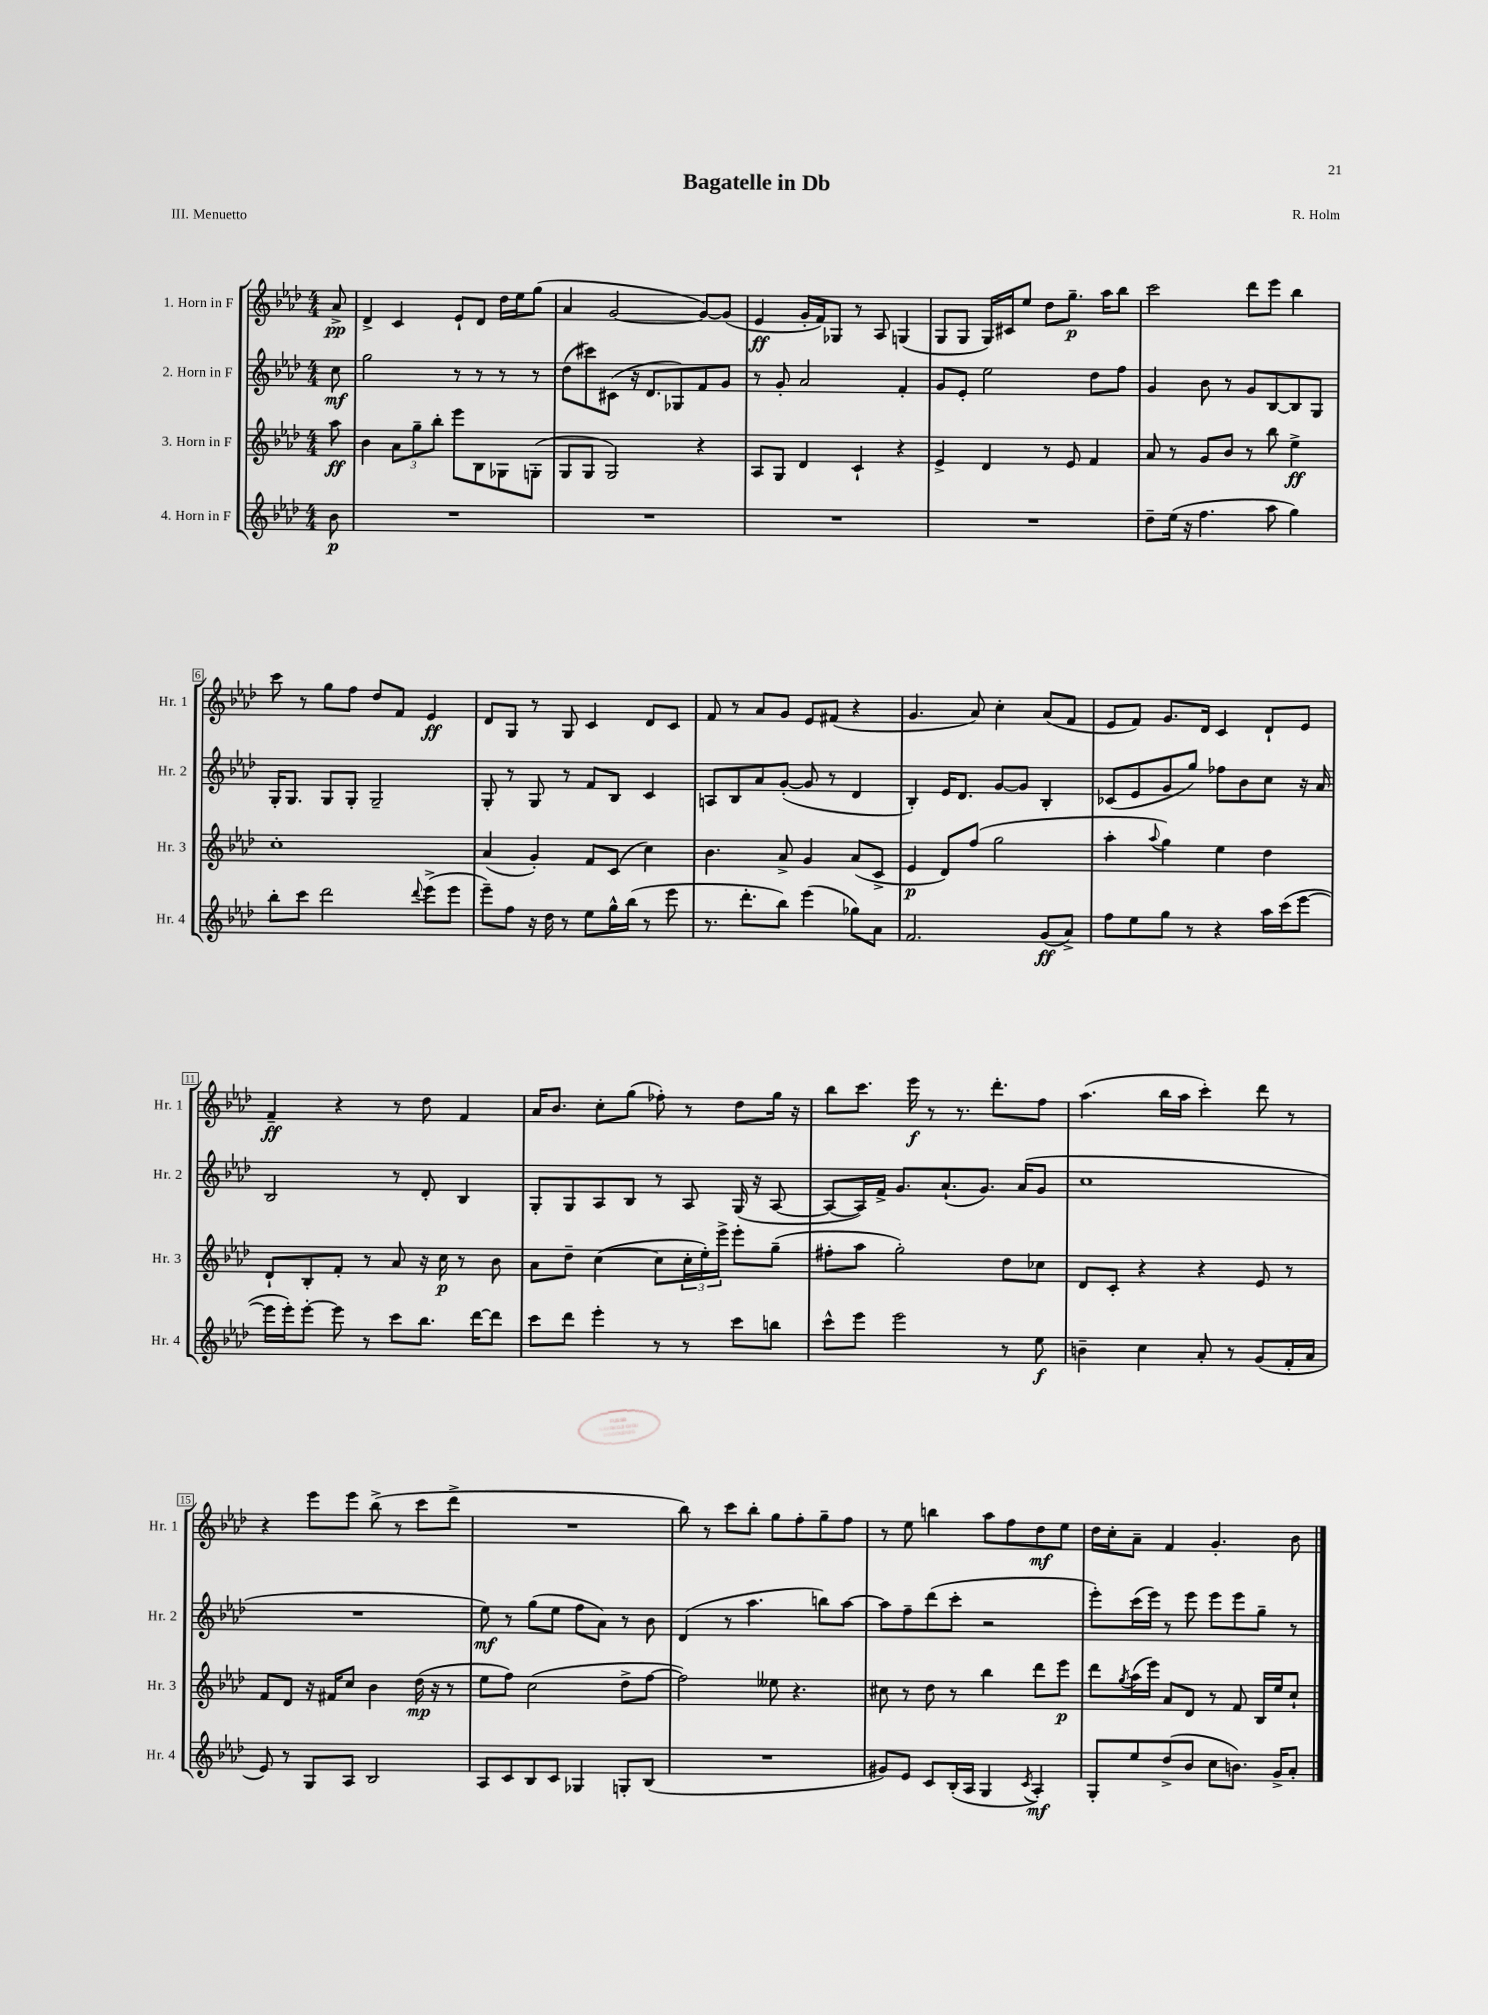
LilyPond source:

\header { title = "Bagatelle in Db" composer = "R. Holm" piece = "III. Menuetto" }
<<
\new StaffGroup <<
\new Staff = "s0" \with { instrumentName = "1. Horn in F" shortInstrumentName = "Hr. 1" } {
    \clef treble \key aes \major \numericTimeSignature \time 4/4 \partial 8
    aes'8->\pp |
    des'4-> c'4 ees'8-! des'8 des''16 ees''16 g''8( |
    aes'4 g'2~ g'8~) g'8( |
    ees'4\ff g'16-. f'16) ges8 r8 aes8 g4( |
    g8 g8 g16) cis'16 ees''8 des''8 g''8.--\p aes''16 bes''8 |
    c'''2 des'''8 ees'''8 bes''4 |
    c'''8 r8 g''8 f''8 des''8 f'8 ees'4\ff |
    des'8 g8 r8 g8 c'4 des'8 c'8 |
    f'8 r8 aes'8 g'8 ees'8 fis'8( r4 |
    g'4. aes'8) c''4-. aes'8( f'8 |
    ees'8 f'8) g'8. des'16 c'4 des'8-! ees'8 |
    f'4--\ff r4 r8 des''8 f'4 |
    aes'16 bes'8. c''8-. g''8( fes''8-.) r8 des''8 g''16 r16 |
    bes''8 c'''8. ees'''16\f r8 r8. des'''8.-. f''8 |
    aes''4.( bes''16 aes''16 c'''4-.) des'''8 r8 |
    r4 ees'''8 ees'''8 bes''8->( r8 c'''8 des'''8-> |
    R1 |
    bes''8) r8 c'''8 bes''8-. g''8 f''8-. g''8-- f''8 |
    r8 ees''8 b''4 aes''8 f''8 des''8\mf ees''8 |
    des''16 c''16-. aes'8-- f'4 g'4.-. bes'8 \bar "|." |
}
\new Staff = "s1" \with { instrumentName = "2. Horn in F" shortInstrumentName = "Hr. 2" } {
    \clef treble \key aes \major \numericTimeSignature \time 4/4 \partial 8
    c''8\mf |
    g''2 r8 r8 r8 r8 |
    des''8( cis'''8) cis'8( r16 des'8. ges8) f'8 g'8 |
    r8 g'8-. aes'2 f'4-. |
    g'8 ees'8-. ees''2 des''8 f''8 |
    g'4 bes'8 r8 g'8 bes8~ bes8 g8 |
    g16-. g8. g8 g8-. g2-- |
    g8-. r8 g8 r8 f'8 bes8 c'4 |
    a8 bes8 aes'8 g'8~-.( g'8 r8 des'4 |
    bes4-.) ees'16 des'8. g'8~ g'8 bes4-. |
    ces'8( ees'8 g'8 g''8) fes''8 bes'8 c''8 r16 aes'16 |
    bes2 r8 des'8-. bes4 |
    g8-. g8 aes8 bes8 r8 aes8 g16( r16 aes8~ |
    aes8~ aes16) f'16-> g'8. aes'8.-!( g'8.) aes'16( g'8 |
    c''1 |
    R1 |
    ees''8\mf) r8 g''8( ees''8 f''8 aes'8) r8 bes'8 |
    des'4( r8 aes''4. b''8) aes''8~ |
    aes''8 f''8-- des'''8( c'''8-. r2 |
    ees'''8-.) c'''16( ees'''16) r8 ees'''8 ees'''8 ees'''8 g''8-- r8 \bar "|." |
}
\new Staff = "s2" \with { instrumentName = "3. Horn in F" shortInstrumentName = "Hr. 3" } {
    \clef treble \key aes \major \numericTimeSignature \time 4/4 \partial 8
    aes''8\ff |
    bes'4 \tuplet 3/2 { aes'8 g''8-- bes''8-. } ees'''8 bes8 ges8 g8-.( |
    g8 g8 g2) r4 |
    aes8 g8 des'4 c'4-! r4 |
    ees'4-> des'4 r8 ees'8 f'4 |
    aes'8 r8 g'8 bes'8 r8 bes''8 ees''4->\ff |
    c''1-. |
    aes'4( g'4-.) f'8 c'8( c''4) |
    bes'4. aes'8-> g'4 aes'8( c'8-> |
    ees'4\p des'8) f''8( g''2 |
    aes''4-. \appoggiatura { aes''8 } g''4) ees''4 des''4 |
    des'8-! bes8-. f'8-. r8 aes'8 r16 c''16\p r8 bes'8 |
    aes'8 des''8-- c''4~( c''8 \tuplet 3/2 { c''16-. ees''16-.) ees'''16-> } ees'''8-. g''8--( |
    fis''8-. aes''8 g''2-.) des''8 ces''8 |
    des'8 c'8-. r4 r4 ees'8 r8 |
    f'8 des'8 r16 fis'16 c''8 bes'4 des''16\mp( r16 r8 |
    ees''8 f''8) c''2( des''8-> f''8~ |
    f''2) eeses''8 r4. |
    cis''8 r8 des''8 r8 bes''4 des'''8 ees'''8\p |
    des'''8 \acciaccatura { g''8 } aes''16( ees'''16) aes'8 des'8 r8 f'8 bes16 ees''16 c''8-! \bar "|." |
}
\new Staff = "s3" \with { instrumentName = "4. Horn in F" shortInstrumentName = "Hr. 4" } {
    \clef treble \key aes \major \numericTimeSignature \time 4/4 \partial 8
    bes'8\p |
    R1 |
    R1 |
    R1 |
    R1 |
    des''8-- ees''16( r16 f''4. aes''8 g''4) |
    bes''8-. c'''8 des'''2 \appoggiatura { des'''8 } ees'''8->( ees'''8 |
    ees'''8--) f''8 r16 des''16 r8 ees''8 g''16-^ bes''16( r8 ees'''8 |
    r8. des'''8.-. bes''8) ees'''4( ges''8) aes'8 |
    f'2. g'8\ff( aes'8->) |
    f''8 ees''8 g''8 r8 r4 aes''16 c'''16( ees'''8~ |
    ees'''16 ees'''16-.) ees'''8~-. ees'''8 r8 c'''8 bes''8. des'''16~ des'''8 |
    c'''8 des'''8 ees'''4-. r8 r8 c'''8 b''8 |
    c'''8-^ ees'''8 ees'''2 r8 ees''8\f |
    b'4-- c''4 aes'8-. r8 g'8( f'16-. aes'16 |
    ees'8) r8 g8 aes8 bes2 |
    aes8 c'8 bes8 c'8 ges4 g8-. bes8( |
    R1 |
    gis'8) ees'8 c'8 bes16-.( aes16 g4 \acciaccatura { c'8 } aes4-.\mf) |
    g8-. ees''8 des''8->( bes'8 c''8 b'8.) g'16-> aes'8-. \bar "|." |
}
>>
>>
\layout { \context { \Score \override BarNumber.stencil = #(make-stencil-boxer 0.1 0.3 ly:text-interface::print) } }
